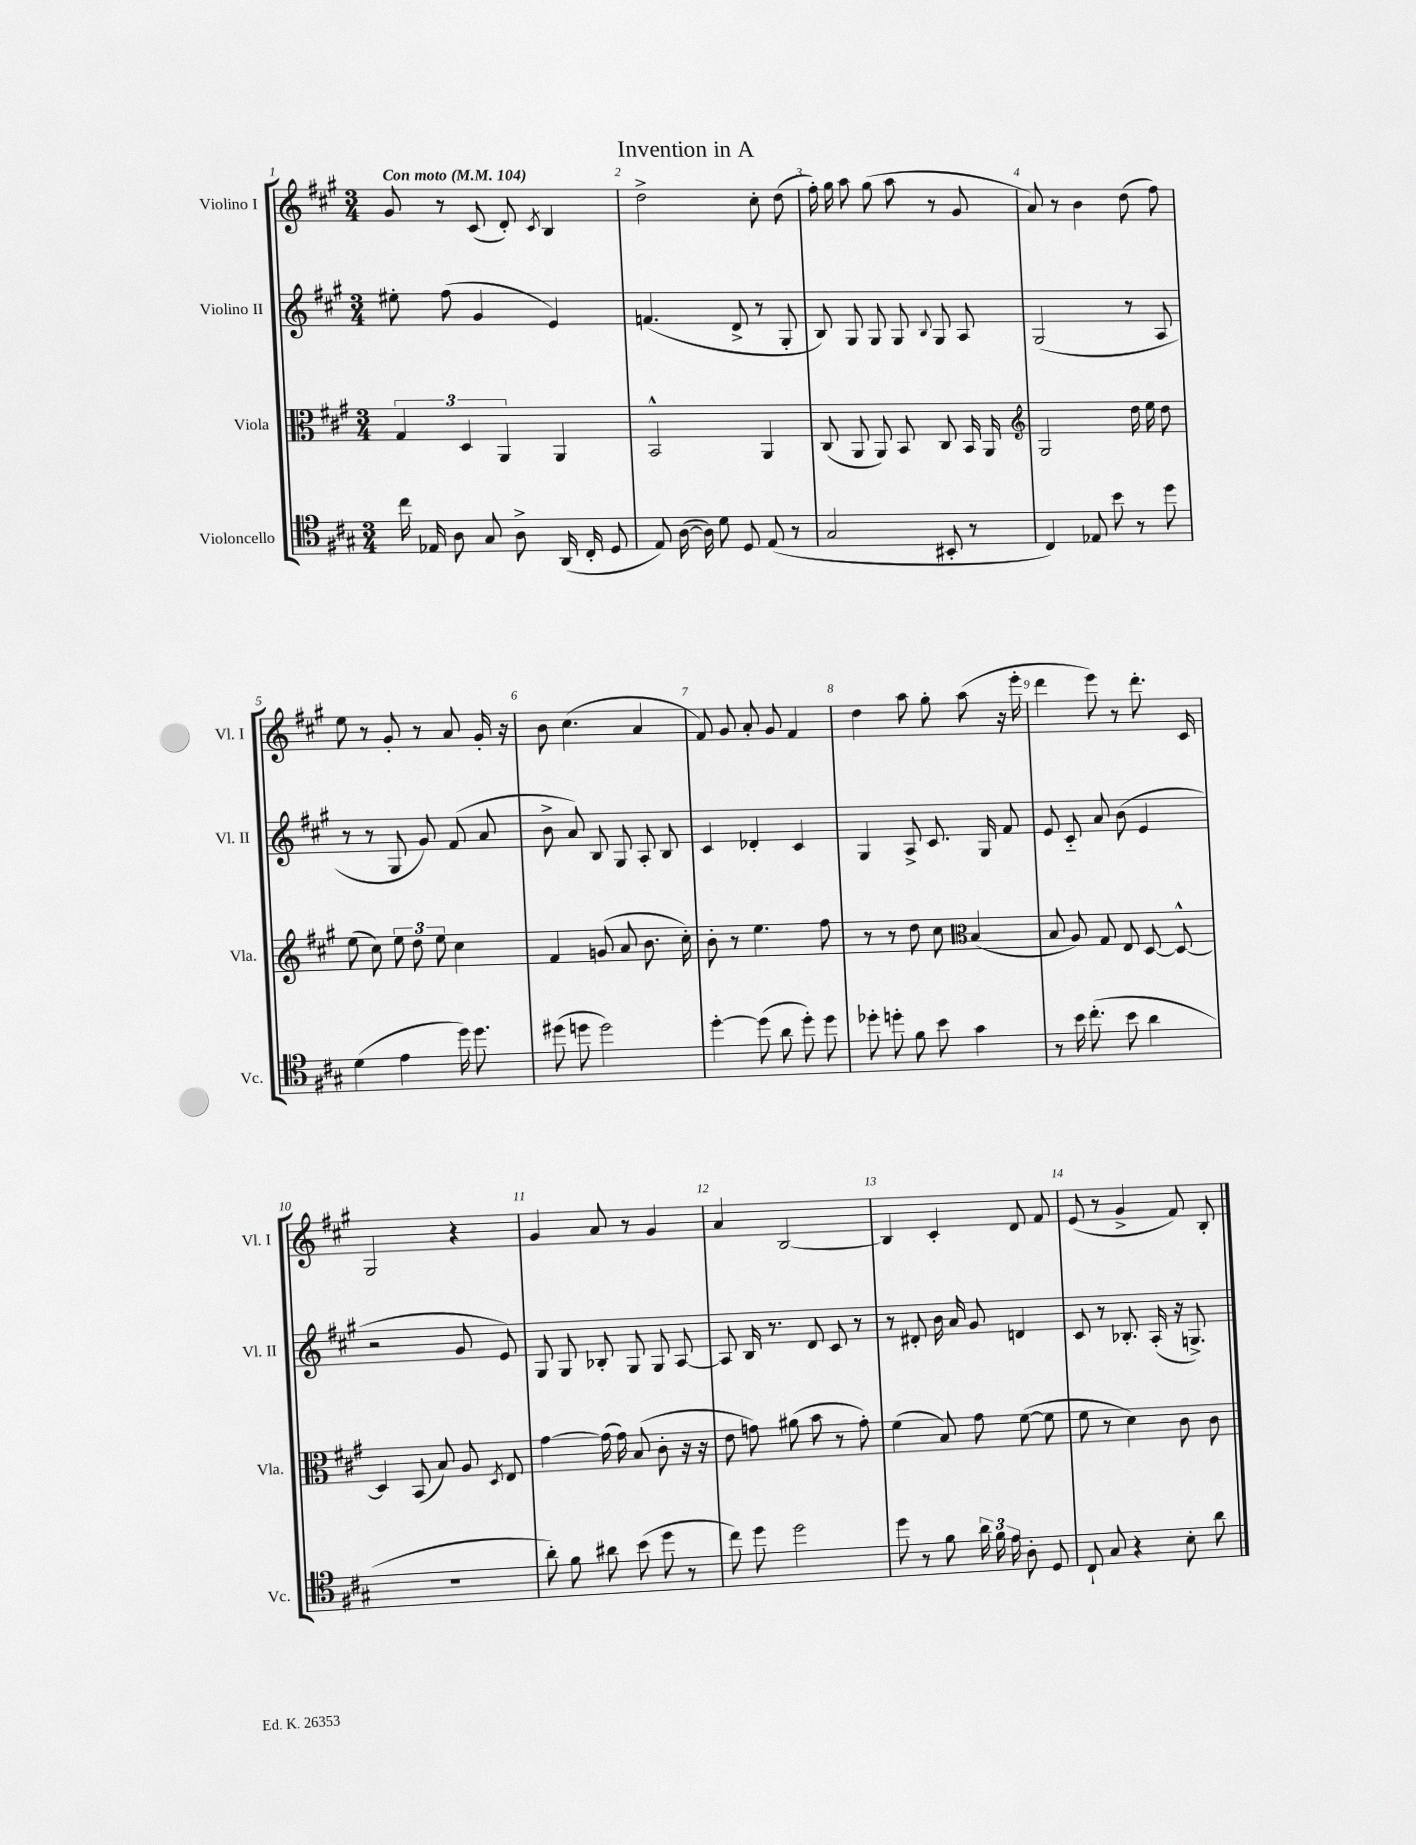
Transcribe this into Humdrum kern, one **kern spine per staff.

**kern	**kern	**kern	**kern
*staff4	*staff3	*staff2	*staff1
*clefC4	*clefC3	*clefG2	*clefG2
*k[f#c#g#]	*k[f#c#g#]	*k[f#c#g#]	*k[f#c#g#]
*M3/4	*M3/4	*M3/4	*M3/4
*MM104	*MM104	*MM104	*MM104
16cc#\	6G#/	8ee#'\	8g#/
16E-/	.	.	.
8A\	.	(8ff#\	8r
.	6D/	.	.
8G#/	.	4g#/	(8c#/
.	6AA/	.	.
8A^\	.	.	8d'/)
.	.	.	8qc#/
(16AA/	4AA/	4e/)	4B/
16C#'/	.	.	.
8D/	.	.	.
=	=	=	=
8E/)	2BB^^/	(4.f/	2dd^\
([16A\	.	.	.
16A\])	.	.	.
8d\	.	.	.
8D/	.	8d^/	.
(8E/	4AA/	8r	8cc#'\
8r	.	8G#'/	(8dd\
=	=	=	=
2G#/	(8C#/	8B/)	16ff#'\)
.	.	.	16gg#\
.	8AA/	8G#/	8aa\
.	8AA/)	8G#/	(8gg#\
.	8BB/	8G#/	8aa\
.	.	8qqB/	.
8BB#'/	8C#/	8G#/	8r
8r	16BB/	8A/	8g#/
.	16AA/	.	.
=	=	=	=
*	*clefG2	*	*
4C#/)	2G#/	(2G#/	8a/)
.	.	.	8r
8E-/	.	.	4b\
8b\	.	.	.
8r	16dd\	8r	(8dd\
.	16ee\	.	.
8dd\	8dd\	8A/	8ff#\)
=	=	=	=
(4d\	(8ee\	8r	8ee\
.	8cc#\)	8r	8r
4e\	12ee\	8G#/	8g#'/
.	12dd\	.	.
.	.	8g#/)	8r
.	12ee\	.	.
16dd\)	4cc#\	(8f#/	8a/
8.dd\	.	.	.
.	.	8a/	16g#'/
.	.	.	16r
=	=	=	=
(8dd#\	4f#/	8b^\	8b\
8dd\	.	8a/)	(4.cc#\
2dd\)	(8g/	8B/	.
.	8a/	8G#/	.
.	8.b\	8A'/	4a/
.	.	8B/	.
.	16cc#'\)	.	.
=	=	=	=
[4dd'\	8b'\	4c#/	8f#/)
.	8r	.	8g#/
(8dd\]	4.ee\	4d-'/	8a'/
8a\	.	.	8g#/
8dd'\)	.	4c#/	4f#/
8dd\	8ff#\	.	.
=	=	=	=
8dd-'\	8r	4G#/	4dd\
8dd'\	8r	.	.
8f#\	8dd\	8A^/	8aa\
8b\	8cc#\	8.c#/	8gg#'\
*	*clefC3	*	*
4g#\	(4B/	.	(8aa\
.	.	16G#/	.
.	.	8f#/	16r
.	.	.	16eee'\
=	=	=	=
8r	8B/	8e/	4ddd\
16b\	8A/)	8c#'~/	.
(8.cc#'\	.	.	.
.	8G#/	8a/	8eee\)
8b\	8E/	(8b\	8r
4a\	[8D/	4e/	8.ddd'\
.	8D^^/_	.	.
.	.	.	16c#/
=	=	=	=
2.r	4D/]	2r	2G#/
.	(8BB/	.	.
.	8B/)	.	.
.	8A/	8g#/	4r
.	8qD/	.	.
.	8E/	8e/)	.
=	=	=	=
8a'\)	[4g#\	8G#/	4g#/
8f#\	.	8G#/	.
8a#\	(16g#\]	8B-'/	8a/
.	16g#\)	.	.
(8b\	(8B/	8G#/	8r
8dd\	8c#'\	8G#/	4g#/
8r	16r	[8A/	.
.	16r	.	.
=	=	=	=
8cc#\)	8e\	8A/]	4a/
8dd\	8g\)	16B/	.
.	.	8.r	.
2dd\	(8a#\	.	[2B/
.	8b\	8d/	.
.	8r	8c#/	.
.	8g'\)	8r	.
=	=	=	=
8dd\	(4f#\	8r	4B/]
8r	.	8d#'/	.
8f#\	8B/)	16b\	4c#'/
.	.	16a/	.
24a\	8g#\	8g#/	.
24f#\	.	.	.
24e\	.	.	.
8A'\	([8f#\	4d/	8d/
8D/	8f#\]	.	8f#/
=	=	=	=
8C#`/	8f#\	8c#/	(8e/
8G#/	8r	8r	8r
4r	4d\)	8.B-'/	4g#^/
.	.	(16A'/	.
8B'\	8c#\	16r	8f#/)
.	.	8.G^/)	.
8a\	8c#\	.	8B'/
==	==	==	==
*-	*-	*-	*-
